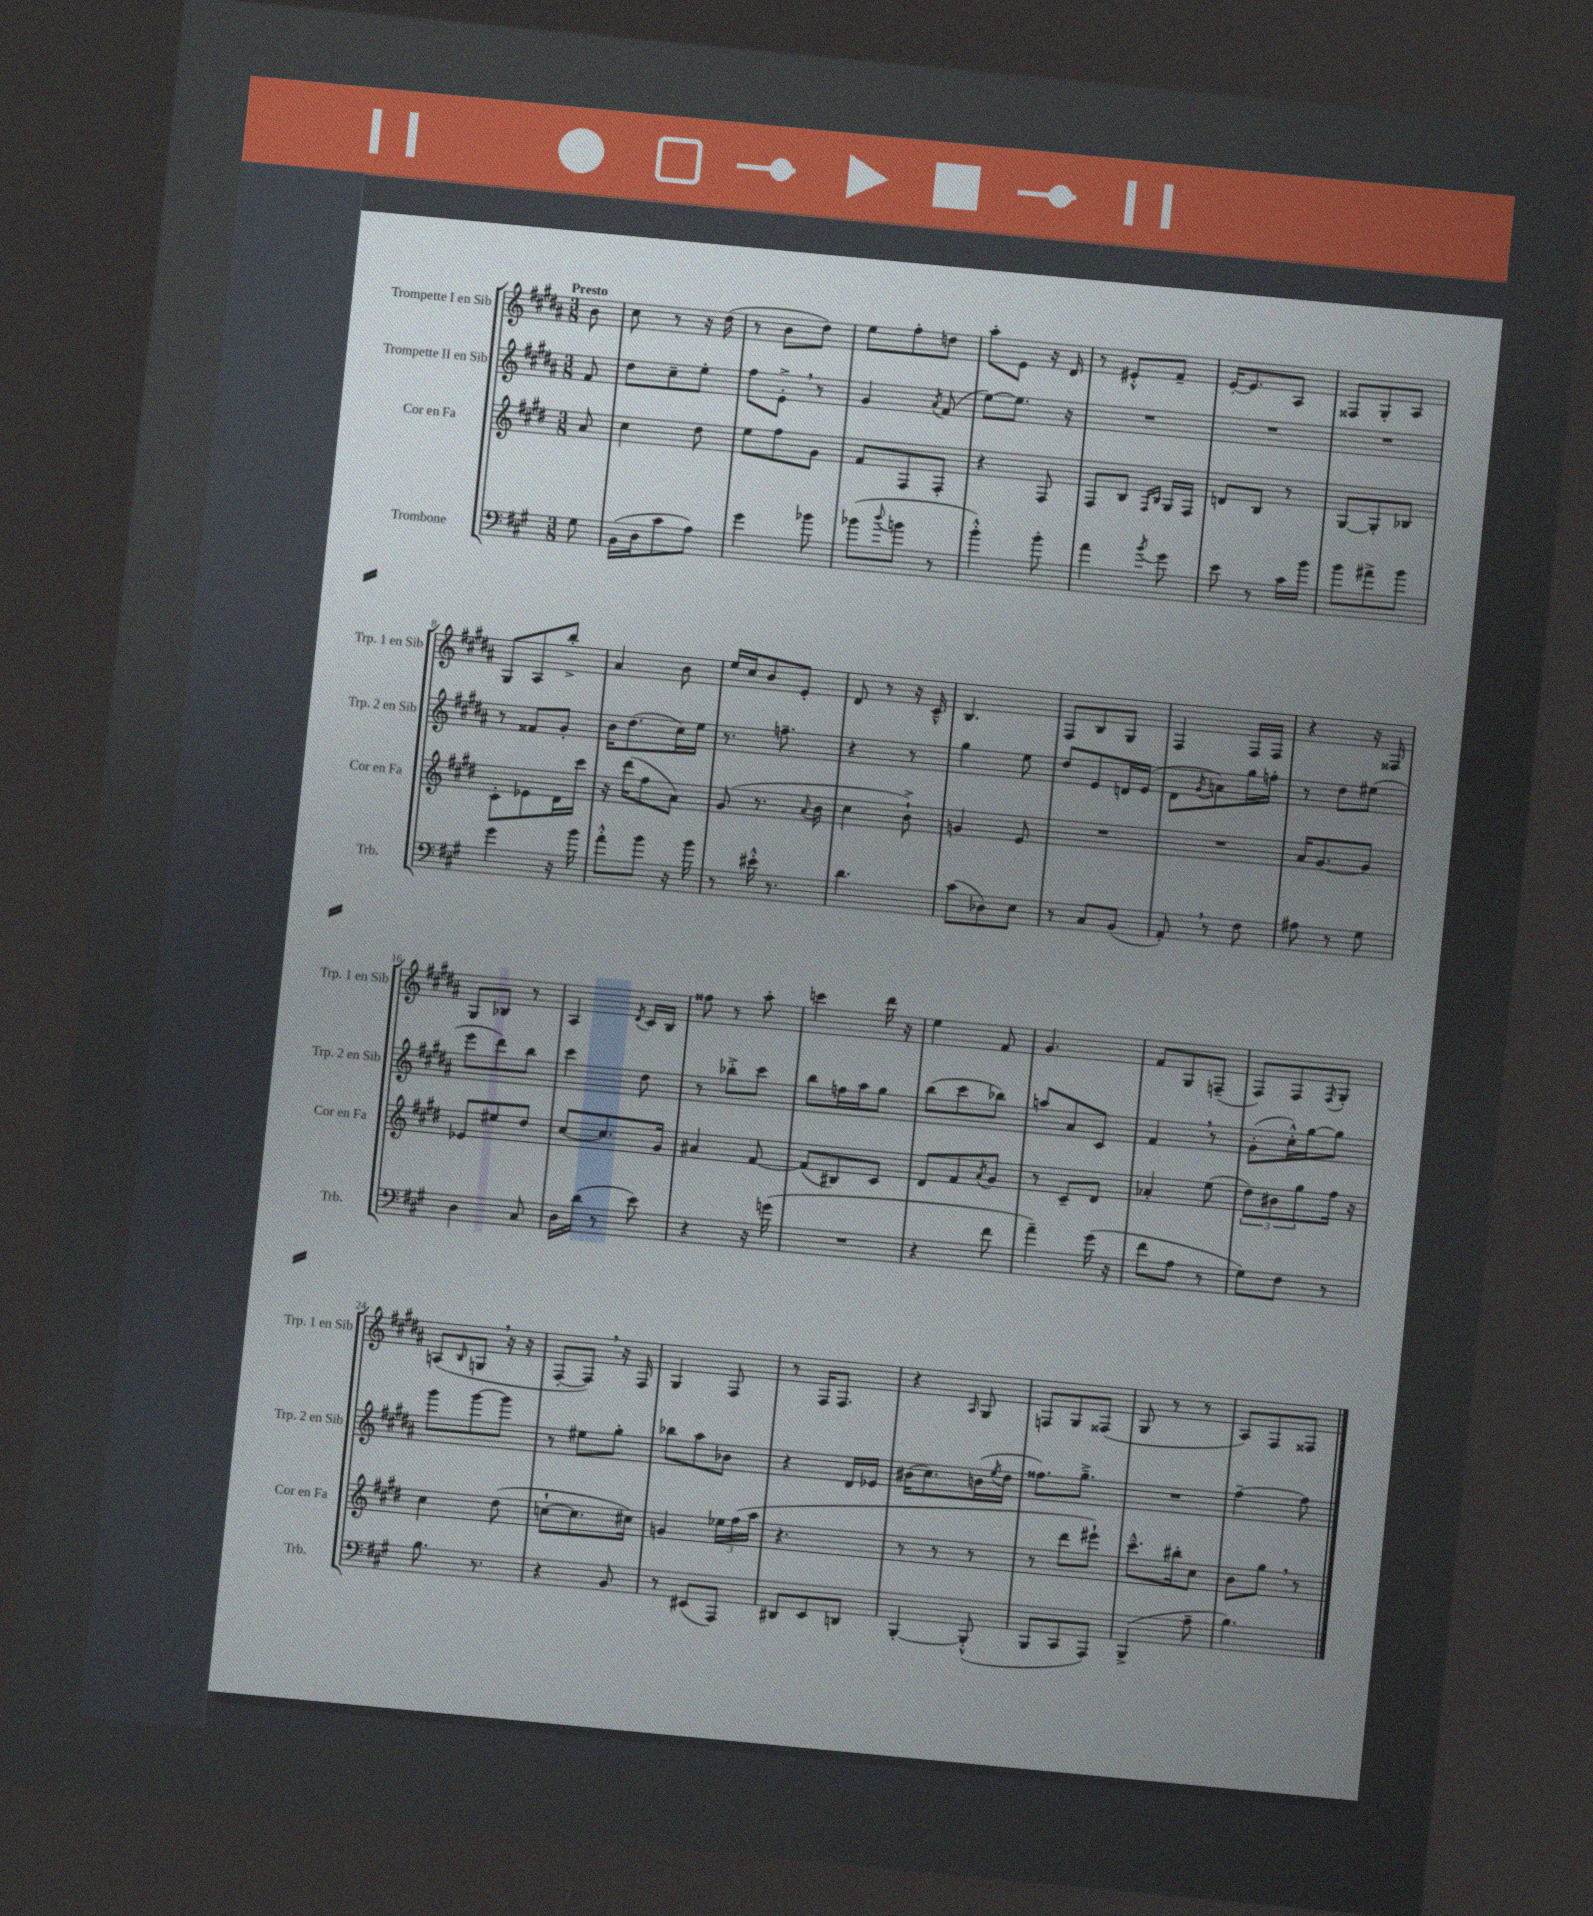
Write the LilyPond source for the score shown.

<<
\new StaffGroup <<
\new Staff = "s0" \with { instrumentName = "Trompette I en Sib" shortInstrumentName = "Trp. 1 en Sib" } {
    \clef treble \key b \major \numericTimeSignature \time 3/8 \partial 8 \tempo "Presto"
    b'8 |
    cis''8 r8 r16 dis''16( |
    r8 b'8 dis''8) |
    e''8 fis''8-. d''8 |
    ais''8-. e'8 r16 dis'16 |
    r8 eis'8-.-^ fis'8-- |
    e'16~-. e'8. ais8 |
    fisis8 gis8-. ais8 |
    gis8 ais8 b''8-.-> |
    ais'4 b'8 |
    e''16 cis''16 b'8 e'8-. |
    dis'8 r8 r16 cis'16---^ |
    b4. |
    fis8 b8 gis8 |
    fis4 fis16 fis16 |
    r4 r16 fisis16 |
    gis8 bes8 r8 |
    ais4 \acciaccatura { dis'8 } cis'16 b16 |
    fisis''8 r8 ais''8-. |
    c'''4 dis'''16 r16 |
    e''4 fis'8 |
    gis'4. |
    fis'8 gis8 f8--( |
    fis8) fis8 \acciaccatura { fis8 } gis8-. |
    a8( \grace { b16 } g8 \breathe r16 r16 |
    fis8~-. fis8) \breathe r16 fis16 |
    gis4 fis8 |
    r8 fis16 fis8. |
    r4 \grace { ais16 } gis8 |
    f8 gis8 fisis8( |
    gis8 r8 r8 |
    ais8) fis8 fisis8 \bar "|." |
}
\new Staff = "s1" \with { instrumentName = "Trompette II en Sib" shortInstrumentName = "Trp. 2 en Sib" } {
    \clef treble \key b \major \numericTimeSignature \time 3/8 \partial 8
    fis'8 |
    dis''8 cis''8-- e''8-. |
    fis''8 e'8-.-> \breathe r8 |
    gis'4 \acciaccatura { ais'8 } fis'8( |
    e''8~) e''8. r16 |
    R4. |
    R4. |
    R4. |
    r8 fisis'8 gis'8-. |
    b'16 dis''8.( cis''16) e''16 |
    r8. f''8.-- |
    r4 r8 |
    gis''4 e''8 |
    dis''8 e'8 d'16 e'16( |
    dis'8 \acciaccatura { gis'8 } a'8) gis''16 f''16-. |
    r8 dis''8 eis''8( |
    e'''8 dis'''8) b''8 |
    cis'''4 dis''8 |
    r8 bes''8-.-> cis'''8 |
    b''8 f''16 ais''16 gis''8 |
    b''8( cis'''8 bes''8) |
    a''8 ais'8 cis'8 |
    fis'4 \breathe r8 |
    gis'8-.( cis''16-.-^) gis''16~ gis''8 |
    gis'''8 gis'''8~ gis'''8 |
    r8 eis''8 gis''8-. |
    bes''8 ais''8 bes'8 |
    r4 dis'16 ees'16 |
    bis'16( cis''8.) b'16( \acciaccatura { e''8 } dis''16 |
    fisis''8.) gis''8.---> |
    R4. |
    fis''4~-- fis''8 \bar "|." |
}
\new Staff = "s2" \with { instrumentName = "Cor en Fa" shortInstrumentName = "Cor en Fa" } {
    \clef treble \key e \major \numericTimeSignature \time 3/8 \partial 8
    a'8 |
    cis''4 dis''8 |
    e''8 fis''8 gis'8 |
    fis'8 fis8 fis8-. |
    r4 fis8 |
    fis8 b8 \grace { fis16 b16 } gis16 fis16 |
    d'8 b8 r8 |
    gis8~ gis8-. bes8 |
    cis'8-. ees'8 dis'16 cis'''16 |
    r16 dis'''16( fis''8 a'8) |
    gis'8( r8. \appoggiatura { a'8 } b'16 |
    cis''4 b'8-!->) |
    g'4 e'8 |
    R4. |
    R4. |
    a'16 gis'8.~ gis'8 |
    ees'8 eis''8 dis''8 |
    cis''8~ cis''8. gis'16 |
    ais'4 fis'8~ |
    fis'8( bis8) cis'8 |
    dis'8 fis'8 \acciaccatura { a'8 } gis'8 |
    r8 cis'8-- dis'8 |
    aes'4-. e''8( |
    \tuplet 3/2 { dis''8) bis'8 gis''8 } fis''16 r16 |
    cis''4 dis''8( |
    c''8~-! c''8. cis''16) |
    g'4 \tuplet 3/2 { ees''16 fis''16( a''16 } |
    r4. |
    r8 r8 r8 |
    r8 dis'''8 eis'''8-!) |
    cis'''8.---^ bis''16-. cis''8 |
    b'8 gis''8 \breathe r8 \bar "|." |
}
\new Staff = "s3" \with { instrumentName = "Trombone" shortInstrumentName = "Trb." } {
    \clef bass \key a \major \numericTimeSignature \time 3/8 \partial 8
    gis8 |
    b,16( d16 cis'8 a8) |
    gis'4 bes'8 |
    bes'8( \appoggiatura { d''8 } b'8 r8 |
    b'4-.-^) b'8-. |
    a'4 \acciaccatura { b'8 } gis'8 |
    e'8 r8 cis'16 b'16 |
    b'8 ais'8-> b'8 |
    gis'4 r16 b'16 |
    a'8-.-^ b'8 r16 b'16 |
    r8 eis'16-.-^ r8. |
    d'4. |
    cis'8( des8) e8 |
    r8 cis8 b,8( |
    a,8-.) \breathe r8 fis8 |
    ais8 r8 gis8 |
    d4 cis8 |
    d16 d'16( r8 e'8) |
    r4 r16 g'16( |
    R4. |
    r4 fis'8 |
    a'4--) gis'16( r16 |
    fis'8 a8 r8 |
    gis8) fis8 r8 |
    b8. r8. |
    r4 b,8 |
    r8 eis,8( a,,8) |
    dis,8 e,8 d,8 |
    b,,4~-. b,,8-.-^( |
    b,,8 cis,8 a,,8) |
    b,,4->( a8-- |
    b4.) \bar "|." |
}
>>
>>
